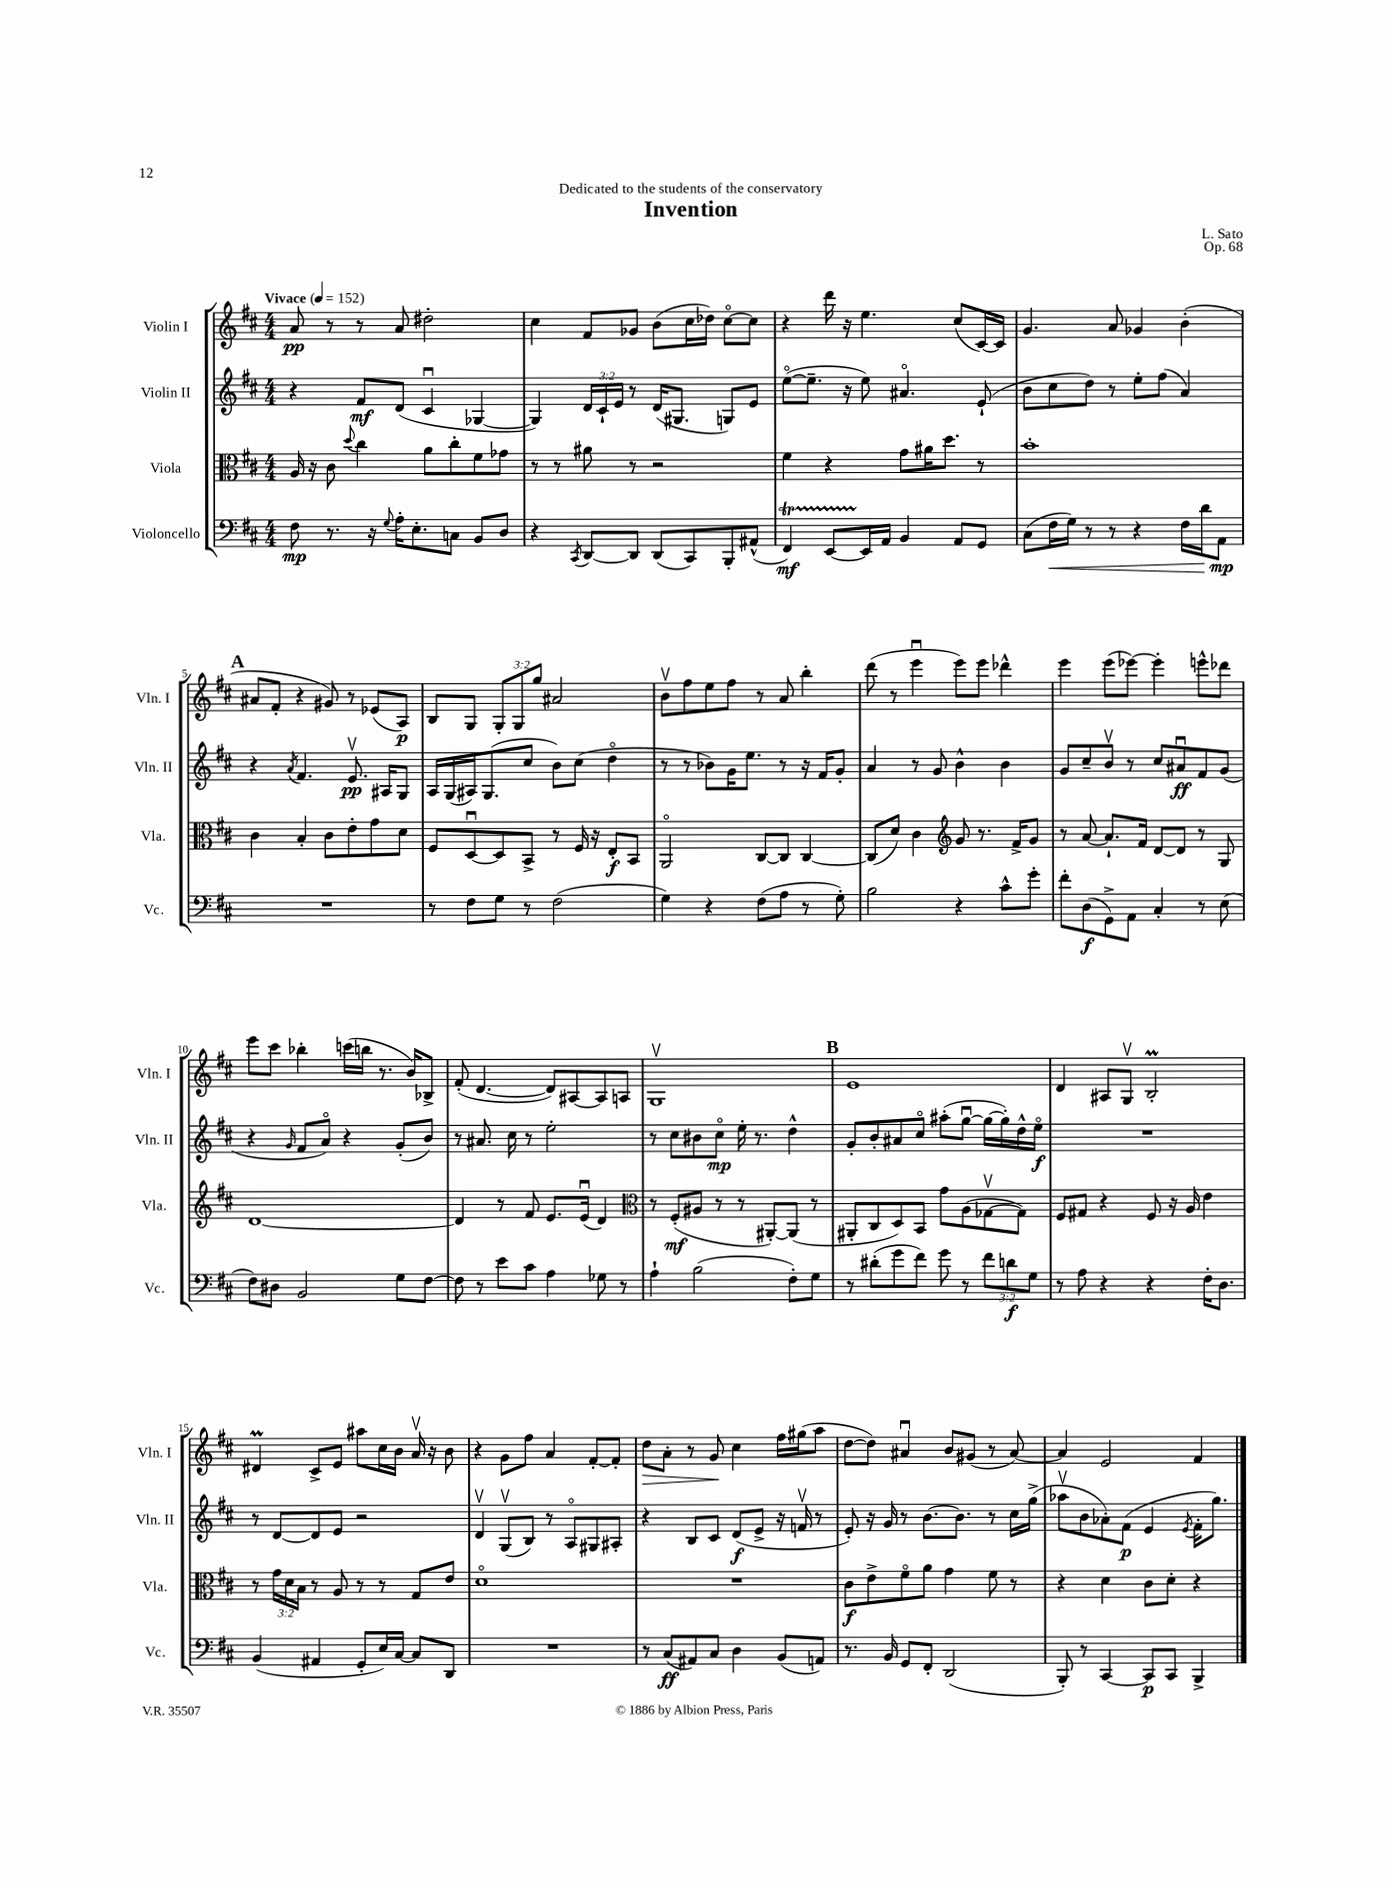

**kern	**kern	**kern	**kern
*staff4	*staff3	*staff2	*staff1
*clefF4	*clefC3	*clefG2	*clefG2
*k[f#c#]	*k[f#c#]	*k[f#c#]	*k[f#c#]
*M4/4	*M4/4	*M4/4	*M4/4
*MM152	*MM152	*MM152	*MM152
8F#	16A	4r	8a
.	16r	.	.
8.r	8c#	.	8r
.	8qqdd	.	.
.	4cc#	8f#	8r
16r	.	.	.
8qqG	.	.	.
16A'	.	(8d	8a
8.E'	.	.	.
.	8a	4c#u	2dd#'
8C	8cc#'	.	.
8BB	8f#	[4G-	.
8D	8g-	.	.
=	=	=	=
4r	8r	4G-])	4cc#
.	8r	.	.
8qCC#	.	.	.
[8DD	8a#	24d	8f#
.	.	24c#`	.
.	.	24e	.
8DD]	8r	8r	8g-
(8DD	2r	(16d	(8b
.	.	8.G#	.
8CC#)	.	.	16cc#
.	.	.	16dd-)
8BBB'	.	8G)	[8cc#o
(8AA#^^	.	8e	8cc#]
=	=	=	=
4FF#)	4f#	([8eeo	4r
.	.	8.ee~]	.
[8EE	4r	.	16ddd
.	.	16r	16r
16EE]	.	8ee)	4.ee
16AA	.	.	.
4BB	8g	4.a#o	.
.	16a#	.	.
.	8.dd	.	.
8AA	.	.	(8cc#
8GG	8r	(8e`	[16c#)
.	.	.	16c#]
=	=	=	=
(8C#	1b'	8b	4.g
16F#	.	8cc#	.
16G)	.	.	.
8r	.	8dd)	.
8r	.	8r	8a
4r	.	8ee'	4g-
.	.	(8ff#	.
16F#	.	4a)	(4b'
16d	.	.	.
8AA	.	.	.
=	=	=	=
1r	4c#	4r	8a#
.	.	.	8f#'
.	.	8qa	.
.	4B'	4.f#	4r
.	8c#	.	8g#)
.	8e'	8.ev	8r
.	8g	.	(8e-
.	.	16A#	.
.	8d	8G	8A)
=	=	=	=
8r	8F#	16A	8B
.	.	(16G	.
8F#	[8Du	16A#)	8G
.	.	(8.G	.
8G	8D]	.	12G'
.	.	.	12G
8r	8BB^	8cc#	.
.	.	.	12gg
(2F#	8r	8b)	2a#
.	16F#	(8cc#	.
.	16r	.	.
.	8E'	4ddo	.
.	8BB	.	.
=	=	=	=
4G)	2AAo	8r	8bv
.	.	8r	8ff#
4r	.	8b-)	8ee
.	.	16g	8ff#
.	.	8.ee	.
(8F#	[8C#	.	8r
8A	8C#]	8r	8a
8r	[4C#	16r	4bb'
.	.	16f#	.
8G')	.	8g'	.
=	=	=	=
2B	(8C#]	4a	(8ddd
.	8d)	.	8r
.	4c#	8r	4eeeu
.	.	8g	.
*	*clefG2	*	*
4r	8g	4b^^	8eee)
.	8.r	.	8eee
8c#^^	.	4b	4ddd-^^
.	16f#^	.	.
8g'	8g	.	.
=	=	=	=
8f#'	8r	8g	4eee
(8D	[8a	8cc#~	.
8GG^)	8.a`]	8bv	(8eee
8AA	.	8r	[8eee-)
.	16f#	.	.
4C#'	[8d	8cc#	4eee-']
.	8d]	8a#u	.
8r	8r	8f#	8eee^^
(8E	8G	(8g	8ddd-
=	=	=	=
8F#)	[1d	4r	8eee
8D#	.	.	8ccc#
.	.	16qqg	.
2BB	.	8f#	4bb-'
.	.	8ao)	.
.	.	4r	(16ccc
.	.	.	16bb
.	.	.	8.r
8G	.	(8g'	.
.	.	.	16b)
[8F#	.	8b)	8B-^
=	=	=	=
8F#]	4d]	8r	(8f#'
8r	.	8.a#	[4.d
8e	8r	.	.
.	.	16cc#	.
8c#	8f#	8r	.
4A	8.e	2ee'	8d])
.	.	.	[8A#
.	(16eu	.	.
8G-	4d)	.	8A#]
8r	.	.	8A
=	=	=	=
*	*clefC3	*	*
4A`	8r	8r	1Gv
.	(8F#'	8cc#	.
(2B	8A#	8b#	.
.	8r	8cc#o	.
.	8r	16ee'	.
.	.	8.r	.
.	[8AA#')	.	.
8F#')	(8AA#]	4dd^^	.
8G	8r	.	.
=	=	=	=
8r	8AA#'	8g'	1e
(8d#'	8C#	8b'	.
8g	8D)	8a#	.
8f#)	8BB	8cc#o	.
8g	8g	(8aa#'	.
8r	(8A	[8ggu	.
12f#	[8G-v	16gg_	.
.	.	16gg'])	.
12d	.	.	.
.	8G-])	16dd^^	.
12G	.	.	.
.	.	16eeo	.
=	=	=	=
8r	8F#	1r	4d
8A	8G#	.	.
4r	4r	.	8A#
.	.	.	8Gv
4r	8F#	.	2B'
.	16r	.	.
.	16A	.	.
16F#'	4e	.	.
8.D	.	.	.
=	=	=	=
(4BB	8r	8r	4d#
.	24g	[8d	.
.	24d	.	.
.	24B	.	.
4AA#	8r	8d]	8c#^
.	8A	8e	8e
8GG'	8r	2r	8aa#
16E)	8r	.	16cc#
[16C#	.	.	16b
8C#]	8G	.	16av
.	.	.	16r
8DD	8e	.	8b
=	=	=	=
1r	1do	4dv	4r
.	.	(8Gv	8g
.	.	8B)	8ff#
.	.	8r	4a
.	.	8Ao	.
.	.	8G#	[8f#'
.	.	8A#'	8f#']
=	=	=	=
8r	1r	4r	8dd
(8C#	.	.	8a'
8AA#)	.	8B	8r
8C#	.	8c#	8g
4D	.	(8d	4cc#
.	.	8e^	.
(8BB	.	16r	16ff#
.	.	16fv	(16gg#
8AA)	.	8r	8aa
=	=	=	=
8.r	8c#	8e')	[8dd
.	8e^	16r	8dd])
16BB	.	16g	.
8GG	8f#o	8r	4a#u
8FF#'	8a	[8.b	.
(2DD	4g	.	8b
.	.	8.b]	.
.	.	.	(8g#
.	8f#	8r	8r
.	8r	16cc#	[8a#)
.	.	(16gg^	.
=	=	=	=
8BBB')	4r	8aa-v	4a#]
8r	.	8b	.
[4CC#	4d	8a-')	2e
.	.	(8f#	.
8CC#]	8c#	4e	.
8CC#	8d'	.	.
.	.	8qe	.
4BBB^	4r	16f#'	4f#
.	.	8.gg)	.
==	==	==	==
*-	*-	*-	*-
